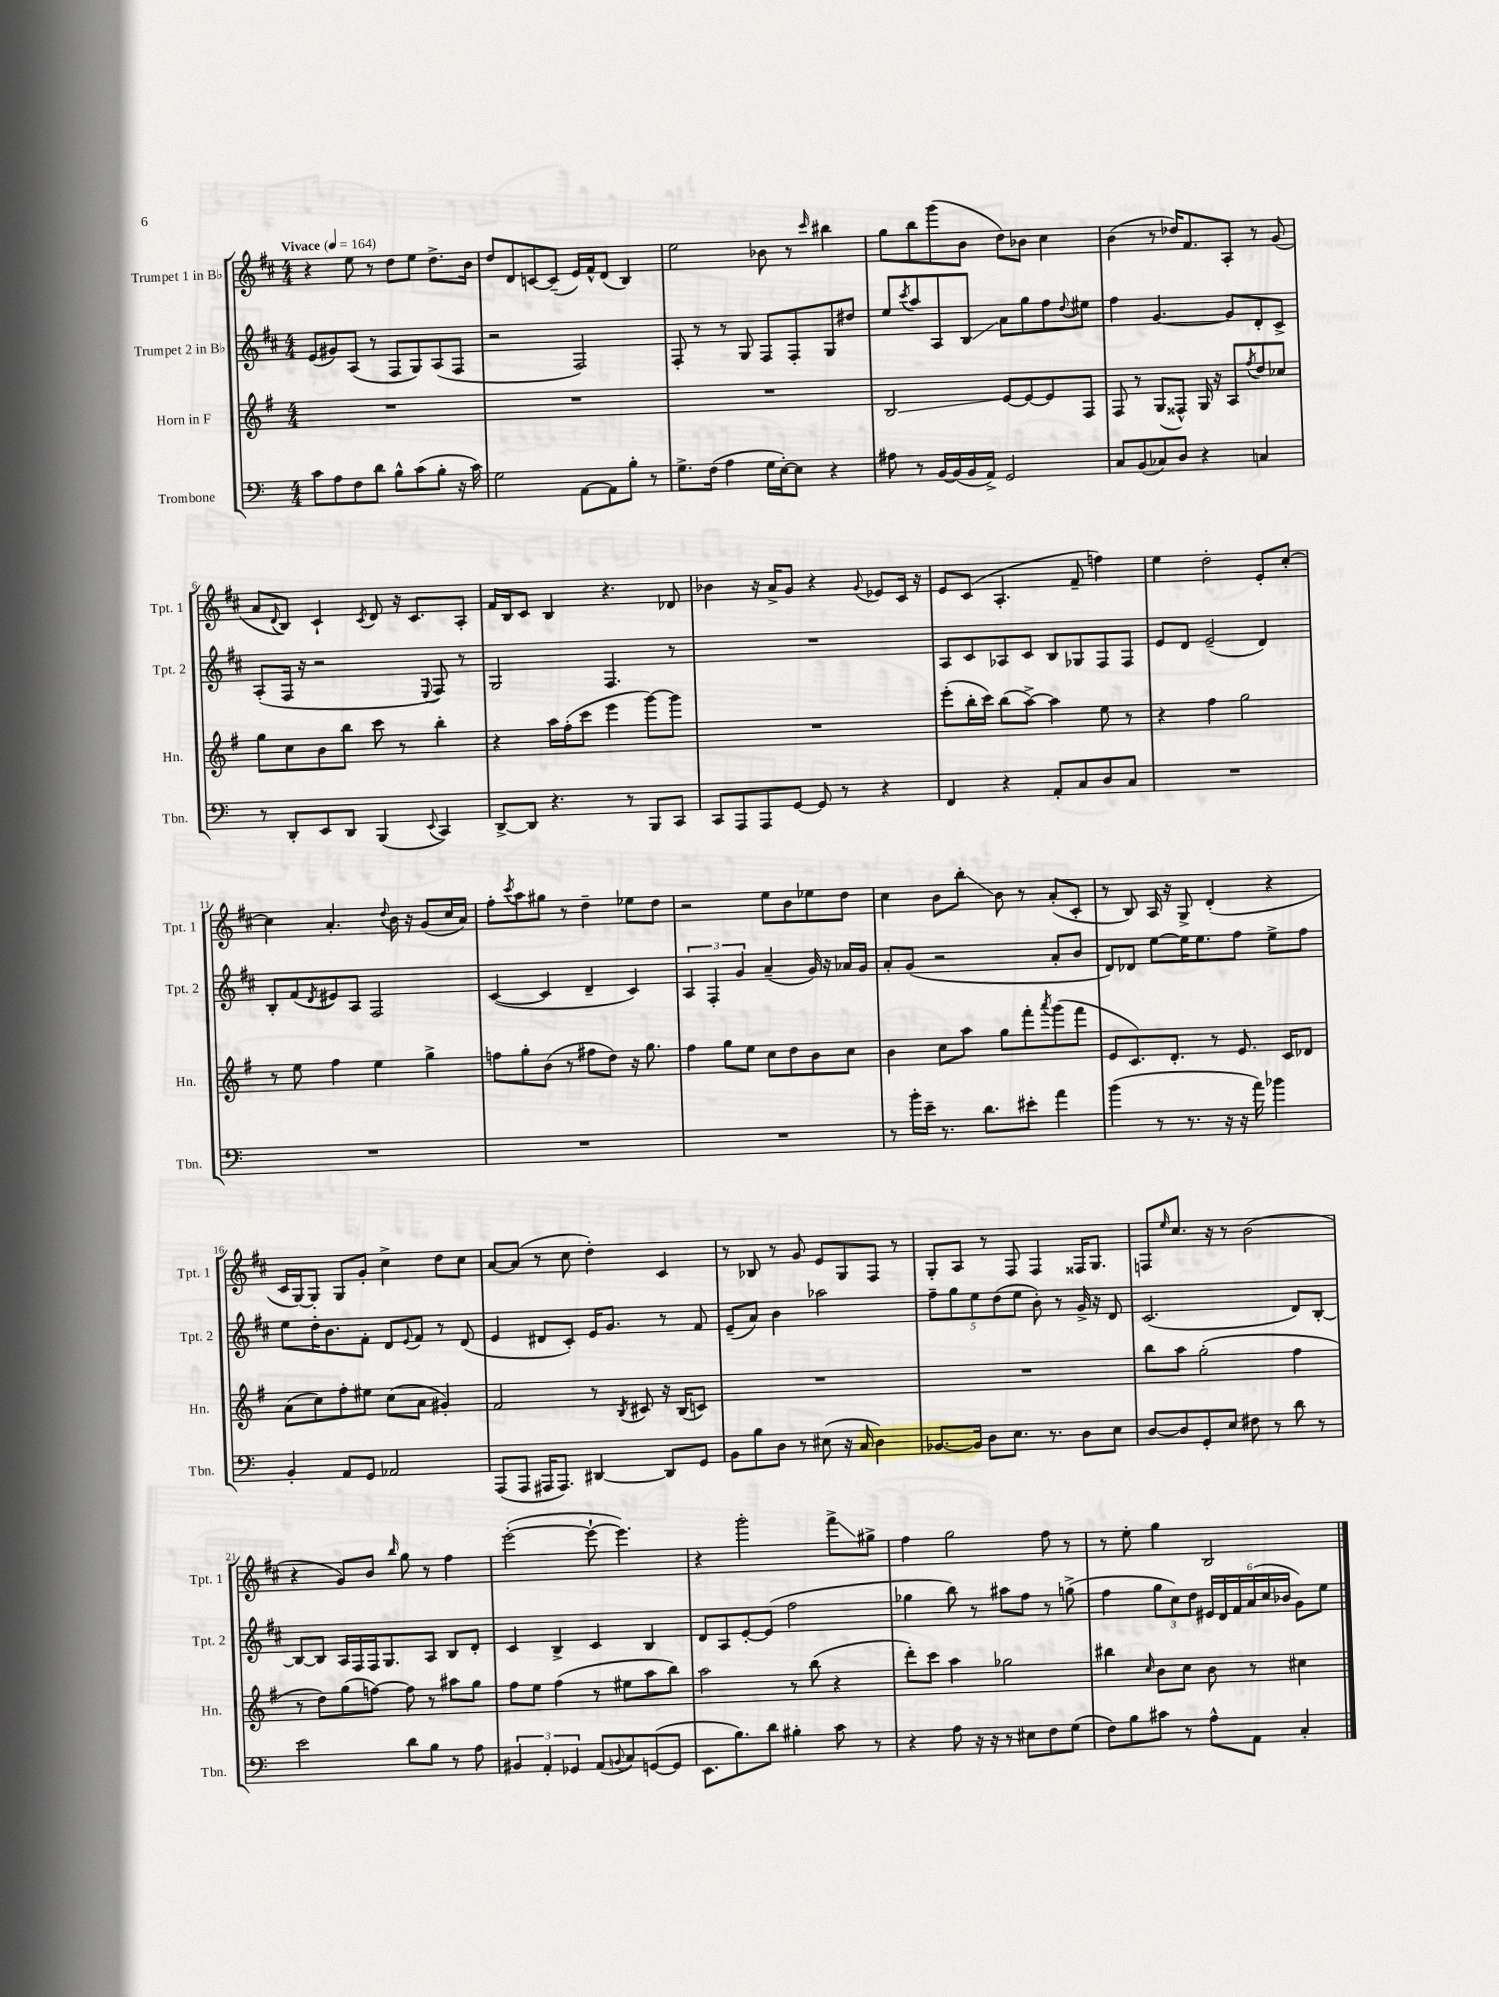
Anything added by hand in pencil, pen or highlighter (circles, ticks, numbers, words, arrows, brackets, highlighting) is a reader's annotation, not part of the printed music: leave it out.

**kern	**kern	**kern	**kern
*staff4	*staff3	*staff2	*staff1
*clefF4	*clefG2	*clefG2	*clefG2
*k[]	*k[f#]	*k[f#c#]	*k[f#c#]
*M4/4	*M4/4	*M4/4	*M4/4
*MM164	*MM164	*MM164	*MM164
8c	1r	(8e	4r
8A	.	8g#)	.
8F	.	(8A	8ee
8d	.	8r	8r
8B^^	.	8F#	8dd
(8c	.	8G)	8ee
8B'	.	(8A	8.dd^
16r	.	8F#	.
16c)	.	.	16b
=	=	=	=
2G	1r	2r	8dd
.	.	.	8d
.	.	.	[8c
.	.	.	(8c~]
[8AA	.	2F#)	16e)
.	.	.	16f#^^
8AA]	.	.	(8d
8B'	.	.	4B)
8r	.	.	.
=	=	=	=
8.G^	1r	8F#'	2ee
.	.	8r	.
(16F	.	.	.
4A	.	8r	.
.	.	8G	.
16G	.	8F#	8b-
[16E')	.	.	.
8E]	.	8F#'	8r
.	.	.	16qqccc#
4r	.	8G	4bb#
.	.	8dd#	.
=	=	=	=
8A#	2B	8ee	8gg
.	.	8qccc#	.
8r	.	8aa	8bb
[16BB	.	8A	(8ggg
(16BB]	.	.	.
16BB	.	8B	8b
16AA^)	.	.	.
2GG	[8e	8a	8dd)
.	8e_	8gg	8b-
.	8e]	8ff#	4cc#
.	.	8qqdd	.
.	8F#	8ee#	.
=	=	=	=
8C	8F#	4ff#	(4b
(8BB	8r	.	.
8C-)	(8G	[4.g	8r
8D	8F##^^)	.	16dd-)
.	.	.	8.f#
4r	16G	.	.
.	16r	.	.
.	8A	8g]	8A'
.	8qff#	.	.
4C	8dd	8d'	8r
.	8cc-	8c#^	(8g
=	=	=	=
8r	8gg	(8A'	8a
.	.	.	8qqd
8DD'	8cc	16F#	8B)
.	.	16r	.
8EE	8b	2r	4c#`
8DD	8bb	.	.
.	.	.	8qc#
(4BBB	8ccc	.	8d
.	8r	.	16r
.	.	.	8.c#
8qqEE	.	8qqE	.
4CC)	4bb'	8F#)	.
.	.	8r	8A'
=	=	=	=
[8DD^	4r	2G	16f#
.	.	.	16B
8DD]	.	.	8c#
4.r	16aa	.	4B
.	(16ff#'	.	.
.	8ccc	.	.
.	4eee	4.F#	4.r
8r	.	.	.
8BBB	[8ggg)	.	.
8CC	8ggg]	8r	8d-
=	=	=	=
8CC	1r	1r	4b-
8AAA	.	.	.
8AAA	.	.	16r
.	.	.	16a^
[8GG	.	.	8g
8GG]	.	.	4r
8r	.	.	.
.	.	.	8qqg
4r	.	.	8e-
.	.	.	16c#
.	.	.	16r
=	=	=	=
4FF	(8eee'	8A	8e
.	16bb'	8c#	(8c#
.	16ccc)	.	.
4r	(8bb	8A-	4.A'
.	[8aa^)	8c#	.
8AA'	4aa]	8B	.
8C	.	8G-	8f#~
8D	8ee	8F#	4ff)
8C	8r	8F#	.
=	=	=	=
1r	4r	8e	4ee
.	.	8d	.
.	4ff#	(2e~	2dd'
.	2gg	.	.
.	.	4d)	8e'
.	.	.	[8cc#'
=	=	=	=
1r	8r	8B'	4cc#]
.	8ee	(8f#	.
.	.	8qd	.
.	4ff#	8e#)	4.a'
.	.	8A	.
.	4ee	2F#	.
.	.	.	8qqdd
.	.	.	16b
.	.	.	16r
.	4gg^	.	(8g
.	.	.	16cc#
.	.	.	16a)
=	=	=	=
1r	8ff	([4c#	8ff#'
.	.	.	8qccc#
.	8gg'	.	8aa
.	(8b	4c#]	8gg#
.	8r	.	8r
.	8ff#	4d~	4dd~
.	8dd)	.	.
.	16r	4c#)	8ee-
.	8.gg	.	.
.	.	.	8dd
=	=	=	=
1r	4ff#	6A	2r
.	.	6F#'	.
.	8gg	.	.
.	.	6g	.
.	8ee	.	.
.	8cc	(4a~	8ee
.	8dd	.	8b
.	8b	16g)	8ee-
.	.	16r	.
.	8cc	16a-	8dd
.	.	16g	.
=	=	=	=
8r	4b	8a'	4cc#
16b'	.	(8g	.
16e~	.	.	.
8.r	8cc	2r	8b
.	8aa	.	8bb'
8.d	.	.	.
.	8gg	.	8b
8e#'	8fff#'	.	8r
.	8qaaa	.	.
4a	(8ggg	8a'	(8a'
.	8fff#	8b	8c#'
=	=	=	=
(4b	8e	8d)	8r
.	8.c)	8d-	8B)
8r	.	[8ee	16A
.	8.d'	.	16r
8.r	.	16ee]	8G^
.	.	8.ee	.
.	8r	.	(4d'
16r	.	.	.
16r	8.e	8ff#	.
16a)	.	.	.
4b-	.	8ee^	4r
.	16c	.	.
.	8d-	8ff#	.
=	=	=	=
4BB'	(8a	8ee	16c#
.	.	.	[16G)
.	8cc)	16dd'	8G']
.	.	8.b	.
8AA	8ff#'	.	8G
8GG	8ee#	8f#'	8g'
2AA-	(8cc	8d	4cc#^
.	.	8qqe	.
.	8a	8f#	.
.	4g#')	8r	8dd
.	.	(8d	8cc#
=	=	=	=
(8AAA	2f#	4e	[8a
8AAA	.	.	(8a]
16AAA#	.	8d#	8r
8.AAA#)	.	.	.
.	.	8c#')	8cc#
[4DD#	8r	16e	4dd')
.	.	8.g	.
.	8qB	.	.
.	8c#	.	.
8DD#]	16r	8r	4c#
.	(16B	.	.
8GG	8c)	8f#	.
=	=	=	=
8BB	1r	(8e~	8r
8B	.	8a)	8B-
8D	.	4b	8r
8r	.	.	8g
(8E#	.	2aa-	8e
16r	.	.	8G
16C	.	.	.
4D)	.	.	8F#
.	.	.	8r
=	=	=	=
[8.BB-	1r	10ff#~	8G'
.	.	10gg	.
.	.	.	8A
16BB-]	.	.	.
.	.	10ee	.
8D	.	.	8r
.	.	(10dd	.
8.E	.	.	8F#
.	.	10ee	.
.	.	8b')	4F#
8.r	.	.	.
.	.	8r	.
8D	.	16g^	16F##
.	.	16r	8.G
8E	.	8d	.
=	=	=	=
[8D	8bb	(2.c#	8F
.	.	.	16qqee
8D]	8aa	.	8.cc#
8GG'	(2gg'	.	.
.	.	.	16r
8E	.	.	8r
8F#	.	.	(2b
8r	.	.	.
8d	4ff#	8d)	.
8r	.	[8B'	.
=	=	=	=
2e	8r	8B_	4r
.	8dd)	8B]	.
.	(8gg	16A	8g)
.	.	16F#	.
.	[8ff)	16F#	8b
.	.	8.G	.
.	.	.	16qqbb
8d	8ff]	.	8gg
8B	8r	8A	8r
8r	8aa#	8B	4ff#
8A	8gg	8d'	.
=	=	=	=
6BB#	8ff#	4c#	([2eee'
.	8ee	.	.
6AA'	.	.	.
.	(4ff#	4B^	.
6GG-	.	.	.
(8AA	8r	4c#	8eee`_
8qqBB	.	.	.
8C)	8ee#	.	4.eee])
([8GG	8aa	4B	.
8GG]	8bb)	.	.
=	=	=	=
8.EE	2aa	8d	4r
.	.	8A	.
8.B)	.	.	.
.	.	[8e'	2ggg'
8d	.	(8e]	.
4B#'	8r	2ff#	.
.	(8bb	.	.
8c	4r	.	8fff#^
8r	.	.	8gg#^
=	=	=	=
4r	8ddd')	4gg-	4ff#
.	8ccc	.	.
8A	4aa	8bb)	2gg
16r	.	8r	.
16r	.	.	.
8r	2gg-	8aa#	.
8E#	.	8ff#	.
8F	.	8r	8ff#
(8G	.	(8gg^	8r
=	=	=	=
8F)	4bb#	4ff#	8r
8B	.	.	8ee'
.	16qqcc	.	.
8c#	8b	12gg	4gg
.	.	12cc#)	.
8r	8cc	.	.
.	.	12dd	.
8A^^	8b	24e#	2B
.	.	24d	.
.	.	24f#	.
8AA	8r	(24a	.
.	.	24cc#	.
.	.	24b-	.
4C'	4cc#	8g)	.
.	.	8ee	.
==	==	==	==
*-	*-	*-	*-
